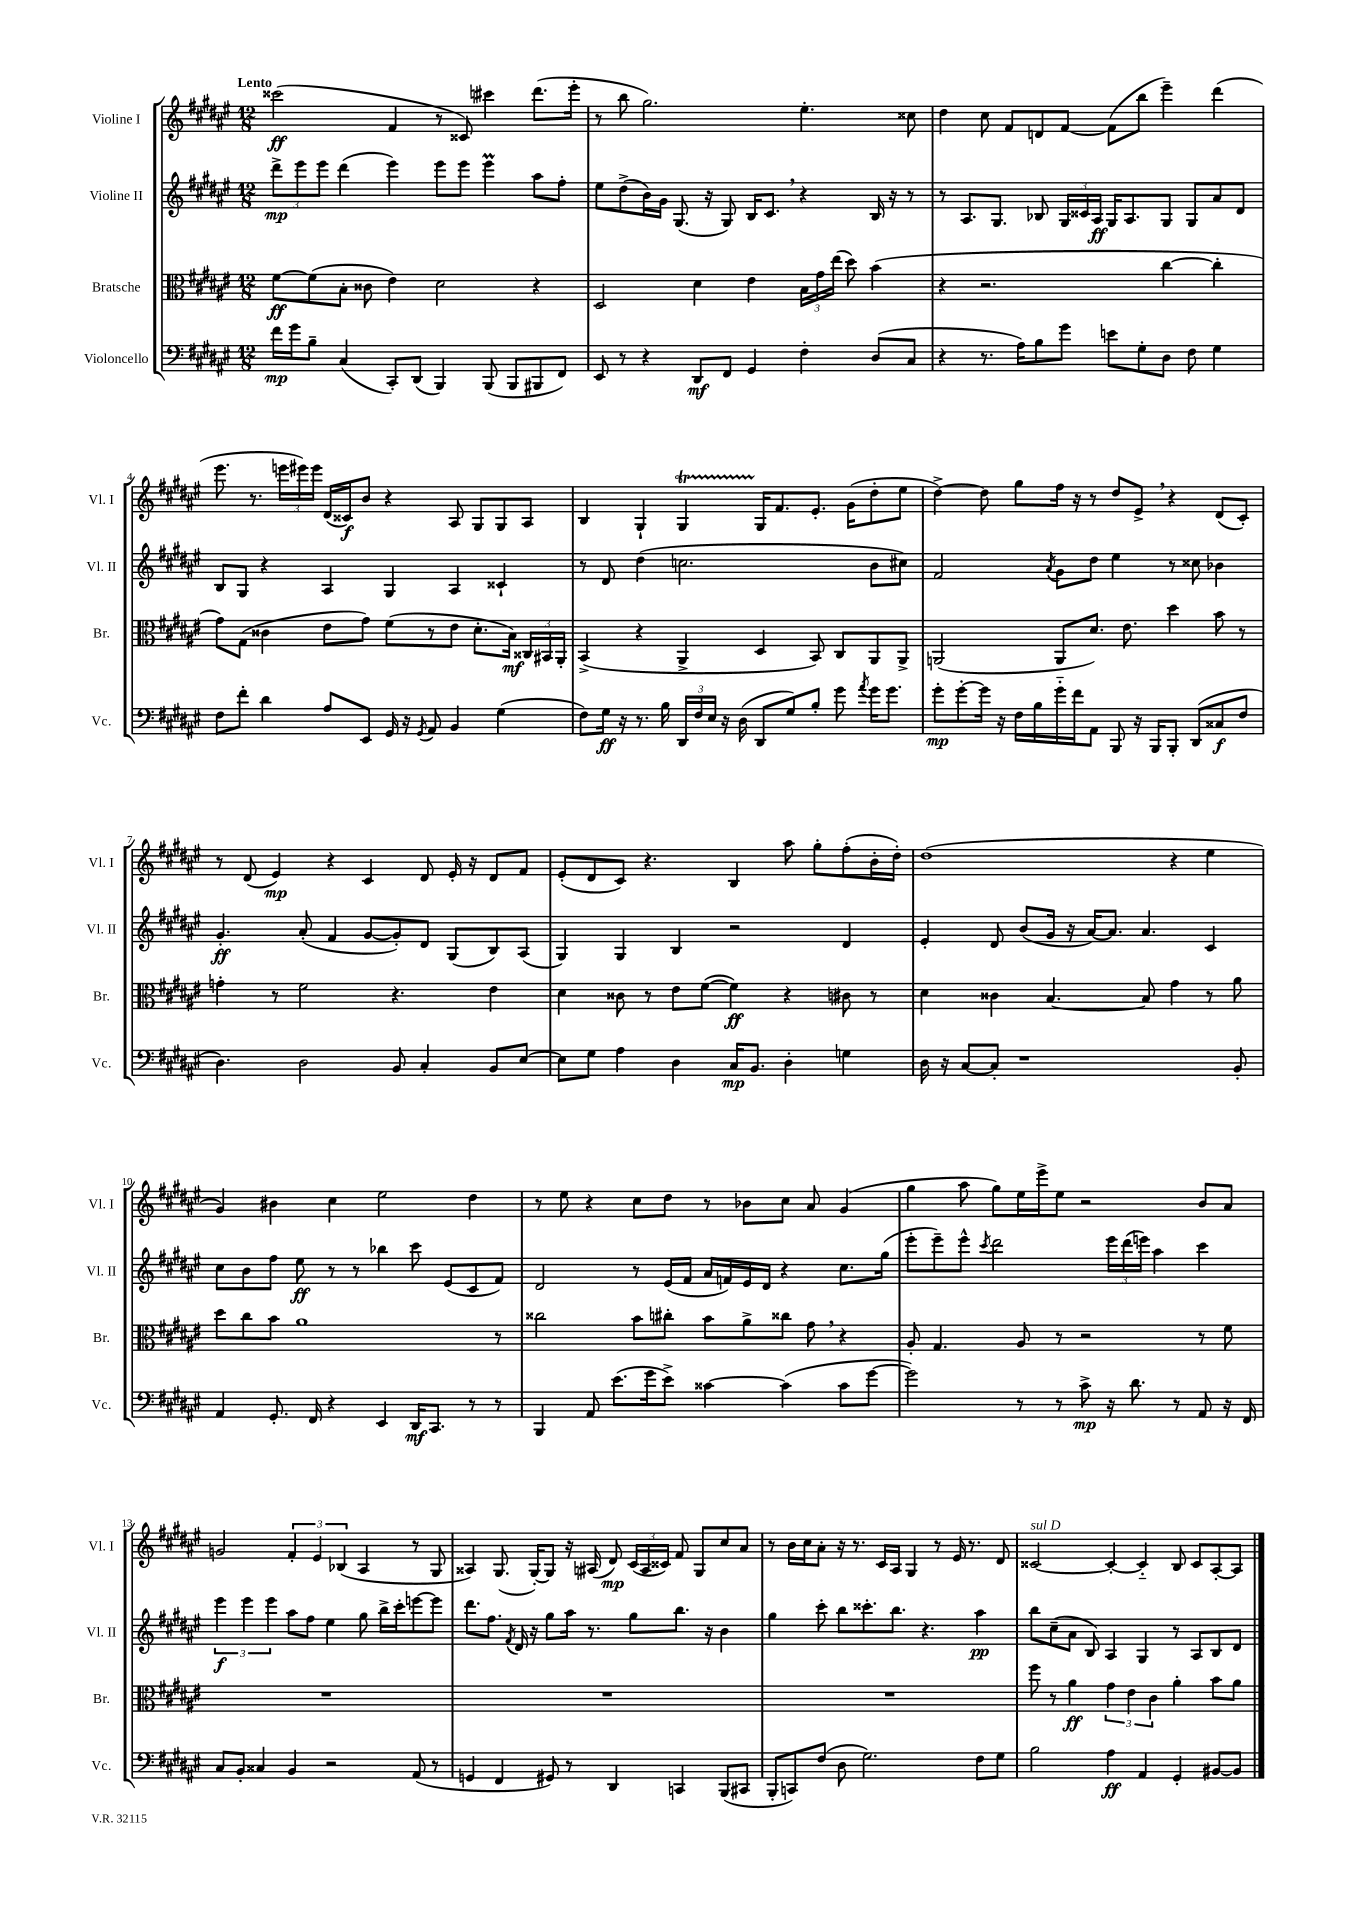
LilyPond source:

<<
\new StaffGroup <<
\new Staff = "s0" \with { instrumentName = "Violine I" shortInstrumentName = "Vl. I" } {
    \clef treble \key fis \major \numericTimeSignature \time 12/8 \tempo "Lento"
    \autoBeamOff cisis'''2\ff( fis'4 r8 cisis'8) cis'''4 dis'''8.[( eis'''16]-. |
    r8 b''8 gis''2.) eis''4.-. cisis''8 |
    dis''4 cis''8 fis'8[ d'8 fis'8]~ fis'8[( b''8] eis'''4--) dis'''4( |
    eis'''8. r8. \tuplet 3/2 { e'''16[ eis'''16) eis'''16] } dis'16[( cisis'16\f) b'8] r4 ais8 gis8[ gis8 ais8] |
    b4 gis4-! gis4\startTrillSpan gis16[\stopTrillSpan fis'8. eis'8.]-. gis'16[( dis''8-. eis''8] |
    dis''4~->) dis''8 gis''8[ fis''16] r16 r8 dis''8[ eis'8]-> \breathe r4 dis'8[( cis'8]-.) |
    r8 dis'8( eis'4\mp) r4 cis'4 dis'8 eis'16-. r16 dis'8[ fis'8] |
    eis'8[-.( dis'8 cis'8]) r4. b4 ais''8 gis''8[-. fis''8-.( b'16-. dis''16]-.) |
    dis''1( r4 eis''4 |
    gis'4) bis'4 cis''4 eis''2 dis''4 |
    r8 eis''8 r4 cis''8[ dis''8] r8 bes'8[ cis''8] ais'8 gis'4( |
    gis''4 ais''8 gis''8[) eis''16 eis'''16-> eis''8] r2 b'8[ ais'8] |
    g'2 \tuplet 3/2 { fis'4-. eis'4 bes4( } ais4 r8 gis8 |
    aisis4) gis8.( gis16[~-.) gis8] r16 ais16( dis'8\mp) \tuplet 3/2 { cis'16[( ais16 cisis'16]) } fis'8 gis8[ cis''8 ais'8] |
    r8 b'16[ cis''16 ais'8]-. r16 r8. cis'16[ ais16] gis4 r8 eis'16 r8. dis'8 |
    cisis'2~^\markup { \italic "sul D" } cisis'4~-. cisis'4-_ b8 cisis'8[ ais8~-. ais8] \bar "|." |
}
\new Staff = "s1" \with { instrumentName = "Violine II" shortInstrumentName = "Vl. II" } {
    \clef treble \key fis \major \numericTimeSignature \time 12/8
    \autoBeamOff \tuplet 3/2 { dis'''8[->\mp eis'''8 eis'''8] } dis'''4( eis'''4) eis'''8[ eis'''8] eis'''4\prall ais''8[ fis''8]-. |
    eis''8[ dis''8->( b'16) gis'16] gis8.( r16 gis8) b16[ cis'8.] \breathe r4 b16 r16 r8 |
    r8 ais8.[ gis8.] bes8 \tuplet 3/2 { gis16[ cisis'16 ais16]\ff } gis16[ ais8. gis8] gis8[ ais'8 dis'8] |
    b8[ gis8] r4 ais4 gis4 ais4 cisis'4-! |
    r8 dis'8 dis''4( c''2. b'8[ cis''8]) |
    fis'2 \acciaccatura { ais'8 } gis'8[ dis''8] eis''4 r8 cisis''8 bes'4 |
    gis'4.-.\ff ais'8-.( fis'4 gis'8[~ gis'8-.) dis'8] gis8[( b8) ais8]( |
    gis4) gis4 b4 r2 dis'4 |
    eis'4-. dis'8 b'8[( gis'16] r16 ais'16[~) ais'8.] ais'4. cis'4 |
    cis''8[ b'8 fis''8] eis''8\ff r8 r8 bes''4 cis'''8 eis'8[( cis'8 fis'8]) |
    dis'2 r8 eis'16[( fis'16] ais'16[ f'16) eis'16 dis'16] r4 cis''8.[ gis''16]( |
    eis'''8[-. eis'''8--) eis'''8]-^ \acciaccatura { cis'''8 } dis'''2 \tuplet 3/2 { eis'''16[ dis'''16( e'''16]) } ais''4 cis'''4 |
    \tuplet 3/2 { eis'''4\f eis'''4 eis'''4 } ais''8[ fis''8] eis''4 gis''8 b''16[-> cis'''16-. e'''8~ e'''8] |
    dis'''8.[ fis''8.] \acciaccatura { fis'8 } dis'16 r16 gis''8[ ais''16] r8. gis''8[ b''8.] r16 b'4 |
    gis''4 cis'''8-. b''8[ cisis'''8.-. b''8.] r4. ais''4\pp |
    b''8[ cis''8--( ais'8] b8) ais4 gis4 r8 ais8[ b8 dis'8] \bar "|." |
}
\new Staff = "s2" \with { instrumentName = "Bratsche" shortInstrumentName = "Br." } {
    \clef alto \key fis \major \numericTimeSignature \time 12/8
    \autoBeamOff fis'8[~\ff fis'8( b8]-. cisis'8 eis'4) dis'2 r4 |
    dis2 dis'4 eis'4 \tuplet 3/2 { b16[ gis'16 eis''16]( } dis''8) b'4( |
    r4 r2. cis''4~ cis''4-. |
    gis'8[) gis8]( cisis'4 eis'8[ gis'8]) fis'8[( r8 eis'8] dis'8.[-. b16]\mf) \tuplet 3/2 { cisis16[ bis,16 ais,16]-. } |
    b,4->( r4 ais,4-> dis4 b,8) cis8[ ais,8 ais,8]-> |
    a,2( a,8[ dis'8.]) eis'8. dis''4 b'8 r8 |
    g'4-. r8 fis'2 r4. eis'4 |
    dis'4 cisis'8 r8 eis'8[ fis'8]~( fis'4\ff) r4 cis'8 r8 |
    dis'4 cisis'4 b4.~ b8 gis'4 r8 ais'8 |
    dis''8[ cis''8 b'8] ais'1 r8 |
    cisis''2 b'8[ cis''8]-. b'8[ ais'8-> cisis''8] gis'8 \breathe r4 |
    ais8-. gis4. ais8 r8 r2 r8 fis'8 |
    R1. |
    R1. |
    R1. |
    fis''8 r8 ais'4\ff \tuplet 3/2 { gis'4 eis'4 cis'4 } ais'4-. b'8[ ais'8] \bar "|." |
}
\new Staff = "s3" \with { instrumentName = "Violoncello" shortInstrumentName = "Vc." } {
    \clef bass \key fis \major \numericTimeSignature \time 12/8
    \autoBeamOff fis'16[\mp gis'16 b8]-- cis4( cis,8[-.) dis,8]( b,,4) b,,8( b,,8[ bis,,8 fis,8]) |
    eis,8 r8 r4 dis,8[\mf fis,8] gis,4 fis4-. dis8[( cis8] |
    r4 r8. ais16[) b8 gis'8] e'8[ gis8-. dis8] fis8 gis4 |
    fis8[ fis'8]-. dis'4 ais8[ eis,8] gis,16 r16 \acciaccatura { gis,8 } ais,8 b,4 gis4( |
    fis8[) gis16]\ff r16 r8. b16 \tuplet 3/2 { dis,16[ fis16 eis16] } r16 dis16( dis,8[ gis8) b8]-. gis'8 \acciaccatura { ais'8 } gis'16[ gis'8.] |
    gis'8[-.\mp gis'8~-. gis'16] r16 fis16[ b16 gis'16-_ fis'16 ais,8] b,,8 r16 b,,16[ b,,8]-. dis,8[( cisis8\f fis8] |
    dis4.) dis2 b,8 cis4-. b,8[ eis8]~ |
    eis8[ gis8] ais4 dis4 cis16[\mp b,8.] dis4-. g4 |
    dis16 r16 cis8[~ cis8]-. r1 b,8-. |
    ais,4 gis,8.-. fis,16 r4 eis,4 dis,16[\mf cis,8.] r8 r8 |
    b,,4 ais,8 eis'8.[( gis'16 eis'8]->) cisis'4~ cisis'4( cisis'8[ gis'8]~ |
    gis'2) r8 r8 cis'8->\mp r16 dis'8. r8 ais,8 r16 fis,16 |
    cis8[ b,8]-. cisis4 b,4 r2 ais,8( r8 |
    g,4 fis,4 gis,8) r8 dis,4 c,4 b,,8[( cis,8] |
    b,,8[-. c,8) fis8]( dis8 gis2.) fis8[ gis8] |
    b2 ais4\ff ais,4 gis,4-. bis,8[~ bis,8] \bar "|." |
}
>>
>>
